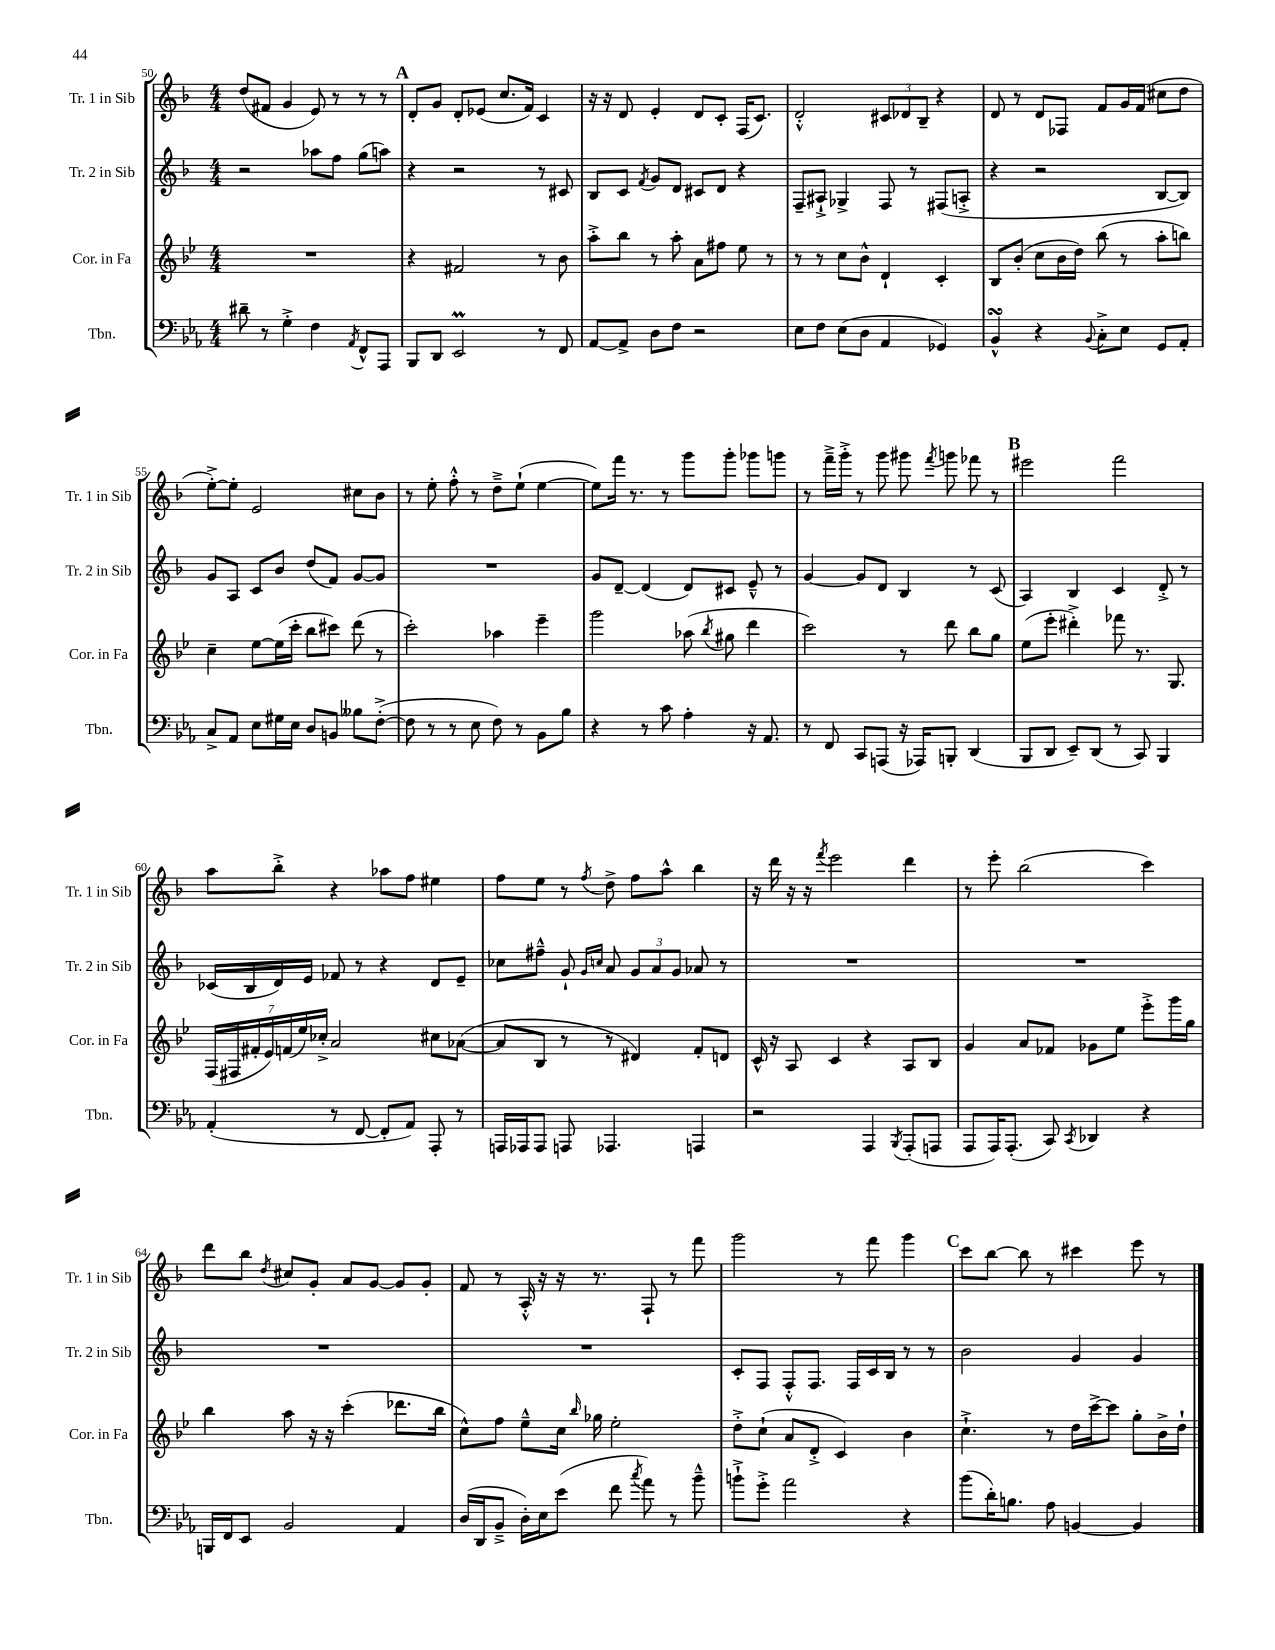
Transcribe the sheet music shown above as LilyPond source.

<<
\new StaffGroup <<
\new Staff = "s0" \with { instrumentName = "Tr. 1 in Sib" shortInstrumentName = "Tr. 1 in Sib" } {
    \clef treble \key f \major \numericTimeSignature \time 4/4
    \autoBeamOff d''8[( fis'8] g'4 e'8) r8 r8 r8 |
    \mark \markup { \bold "A" } d'8[-. g'8] d'8[-. ees'8]( c''8.[ f'16]) c'4 |
    r16 r16 d'8 e'4-. d'8[ c'8]-. f16[( c'8.]) |
    d'2-.-^ \tuplet 3/2 { cis'8[ des'8 bes8]-- } r4 |
    d'8 r8 d'8[ fes8] f'8[ g'16 f'16]( cis''8[ d''8] |
    e''8[~-.->) e''8]-. e'2 cis''8[ bes'8] |
    r8 e''8-. f''8-.-^ r8 d''8[---> e''8]-!( e''4~ |
    e''8[) f'''16] r8. r8 g'''8[ g'''8]-. ges'''8[ g'''8] |
    r8 f'''16[---> g'''16]-.-> r8 g'''8 gis'''8 \acciaccatura { f'''8 } g'''8 fes'''8 r8 |
    \mark \markup { \bold "B" } eis'''2 f'''2 |
    a''8[ bes''8]-.-> r4 aes''8[ f''8] eis''4 |
    f''8[ e''8] r8 \acciaccatura { f''8 } d''8-> f''8[ a''8]-^ bes''4 |
    r16 d'''16 r16 r16 \acciaccatura { f'''8 } e'''2 d'''4 |
    r8 e'''8-. bes''2( c'''4) |
    d'''8[ bes''8] \acciaccatura { d''8 } cis''8[ g'8]-. a'8[ g'8]~ g'8[ g'8]-. |
    f'8 r8 a16-.-^ r16 r16 r8. f8-! r8 f'''8 |
    g'''2 r8 f'''8 g'''4 |
    \mark \markup { \bold "C" } c'''8[ bes''8]~ bes''8 r8 cis'''4 e'''8 r8 \bar "|." |
}
\new Staff = "s1" \with { instrumentName = "Tr. 2 in Sib" shortInstrumentName = "Tr. 2 in Sib" } {
    \clef treble \key f \major \numericTimeSignature \time 4/4
    \autoBeamOff r2 aes''8[ f''8] g''8[( a''8]) |
    \mark \markup { \bold "A" } r4 r2 r8 cis'8 |
    bes8[ c'8] \acciaccatura { f'8 } g'8[ d'8] cis'8[ d'8] r4 |
    f8[-- ais8]-!-> ges4-> f8 r8 fis8[( a8]-.-> |
    r4 r2 bes8[~ bes8]) |
    g'8[ a8] c'8[ bes'8] d''8[( f'8]) g'8[~ g'8] |
    R1 |
    g'8[ d'8]~-- d'4( d'8[) cis'8] e'8---^ r8 |
    g'4~ g'8[ d'8] bes4 r8 c'8( |
    \mark \markup { \bold "B" } a4) bes4 c'4 d'8-.-> r8 |
    ces'16[( bes16 d'16) e'16] fes'8 r8 r4 d'8[ e'8]-- |
    ces''8[ fis''8]---^ g'8-! \grace { g'16[ c''16] } a'8 \tuplet 3/2 { g'8[ a'8 g'8] } aes'8 r8 |
    R1 |
    R1 |
    R1 |
    R1 |
    c'8[-. f8] f8[-.-^ f8.] f16[ c'16 bes16] r8 r8 |
    \mark \markup { \bold "C" } bes'2 g'4 g'4 \bar "|." |
}
\new Staff = "s2" \with { instrumentName = "Cor. in Fa" shortInstrumentName = "Cor. in Fa" } {
    \clef treble \key bes \major \numericTimeSignature \time 4/4
    \autoBeamOff R1 |
    \mark \markup { \bold "A" } r4 fis'2 r8 bes'8 |
    a''8[-.-> bes''8] r8 a''8-. a'8[ fis''8] ees''8 r8 |
    r8 r8 c''8[ bes'8]-^ d'4-! c'4-. |
    bes8[ bes'8]-.( c''8[ bes'16 d''16]) bes''8( r8 a''8[-. b''8]) |
    c''4-- ees''8[~ ees''16( c'''16]-. bes''8[ cis'''8]) d'''8( r8 |
    c'''2-.) aes''4 ees'''4-- |
    g'''2 aes''8( \acciaccatura { bes''8 } gis''8 d'''4 |
    c'''2) r8 d'''8 bes''8[ g''8] |
    \mark \markup { \bold "B" } ees''8[( ees'''8]-. dis'''4-.->) fes'''8 r8. g8. |
    \tuplet 7/4 { f16[( fis16 fis'16-. ees'16) f'16( ees''16) ces''16]-.-> } a'2 cis''8[ aes'8]~( |
    aes'8[ bes8] r8 r8 dis'4) f'8[-. d'8] |
    c'16-^ r16 a8 c'4 r4 a8[ bes8] |
    g'4 a'8[ fes'8] ges'8[ ees''8] ees'''8[-.-> g'''16 g''16] |
    bes''4 a''8 r16 r16 c'''4-.( des'''8.[ bes''16] |
    c''8[-^) f''8] ees''8[---^ c''16] \grace { bes''16 } ges''16 ees''2-. |
    d''8[-.-> c''8]-!( a'8[ d'8]-.-> c'4) bes'4 |
    \mark \markup { \bold "C" } c''4.-!-> r8 d''16[ c'''16~-> c'''8] g''8[-. bes'16-> d''16]-! \bar "|." |
}
\new Staff = "s3" \with { instrumentName = "Tbn." shortInstrumentName = "Tbn." } {
    \clef bass \key ees \major \numericTimeSignature \time 4/4
    \autoBeamOff dis'8-- r8 g4-.-> f4 \acciaccatura { aes,8 } f,8[-^ aes,,8] |
    \mark \markup { \bold "A" } bes,,8[ d,8] ees,2\prall r8 f,8 |
    aes,8[~ aes,8]-> d8[ f8] r2 |
    ees8[ f8] ees8[( d8] aes,4 ges,4) |
    bes,4-^\turn r4 \appoggiatura { bes,8 } c8[-.-> ees8] g,8[ aes,8]-. |
    c8[-> aes,8] ees8[ gis16 ees16] d8[ b,8] beses8[ f8]~-.->( |
    f8 r8 r8 ees8 f8) r8 bes,8[ bes8] |
    r4 r8 c'8 aes4-. r16 aes,8. |
    r8 f,8 c,8[ a,,8]( r16 aes,,16[) b,,8]-. d,4( |
    \mark \markup { \bold "B" } bes,,8[ d,8] ees,8[--) d,8]( r8 c,8) bes,,4 |
    aes,4-.( r8 f,8~ f,8[-. aes,8]) aes,,8-. r8 |
    a,,16[ aes,,16 aes,,8] a,,8 aes,,4. a,,4 |
    r2 aes,,4 \acciaccatura { bes,,8 } aes,,8[-.( a,,8] |
    aes,,8[ aes,,16) aes,,8.]-.( c,8) \acciaccatura { c,8 } des,4 r4 |
    b,,16[ f,16 ees,8] bes,2 aes,4 |
    d16[( d,16 bes,8]---> d16[-.) ees16 ees'8]( f'8 \acciaccatura { c''8 } aes'8) r8 bes'8---^ |
    b'8[-!-> g'8]-.-> aes'2 r4 |
    \mark \markup { \bold "C" } bes'8[( d'16-.) b8.] aes8 b,4~ b,4 \bar "|." |
}
>>
>>
\layout { \context { \Score currentBarNumber = #50 } }
